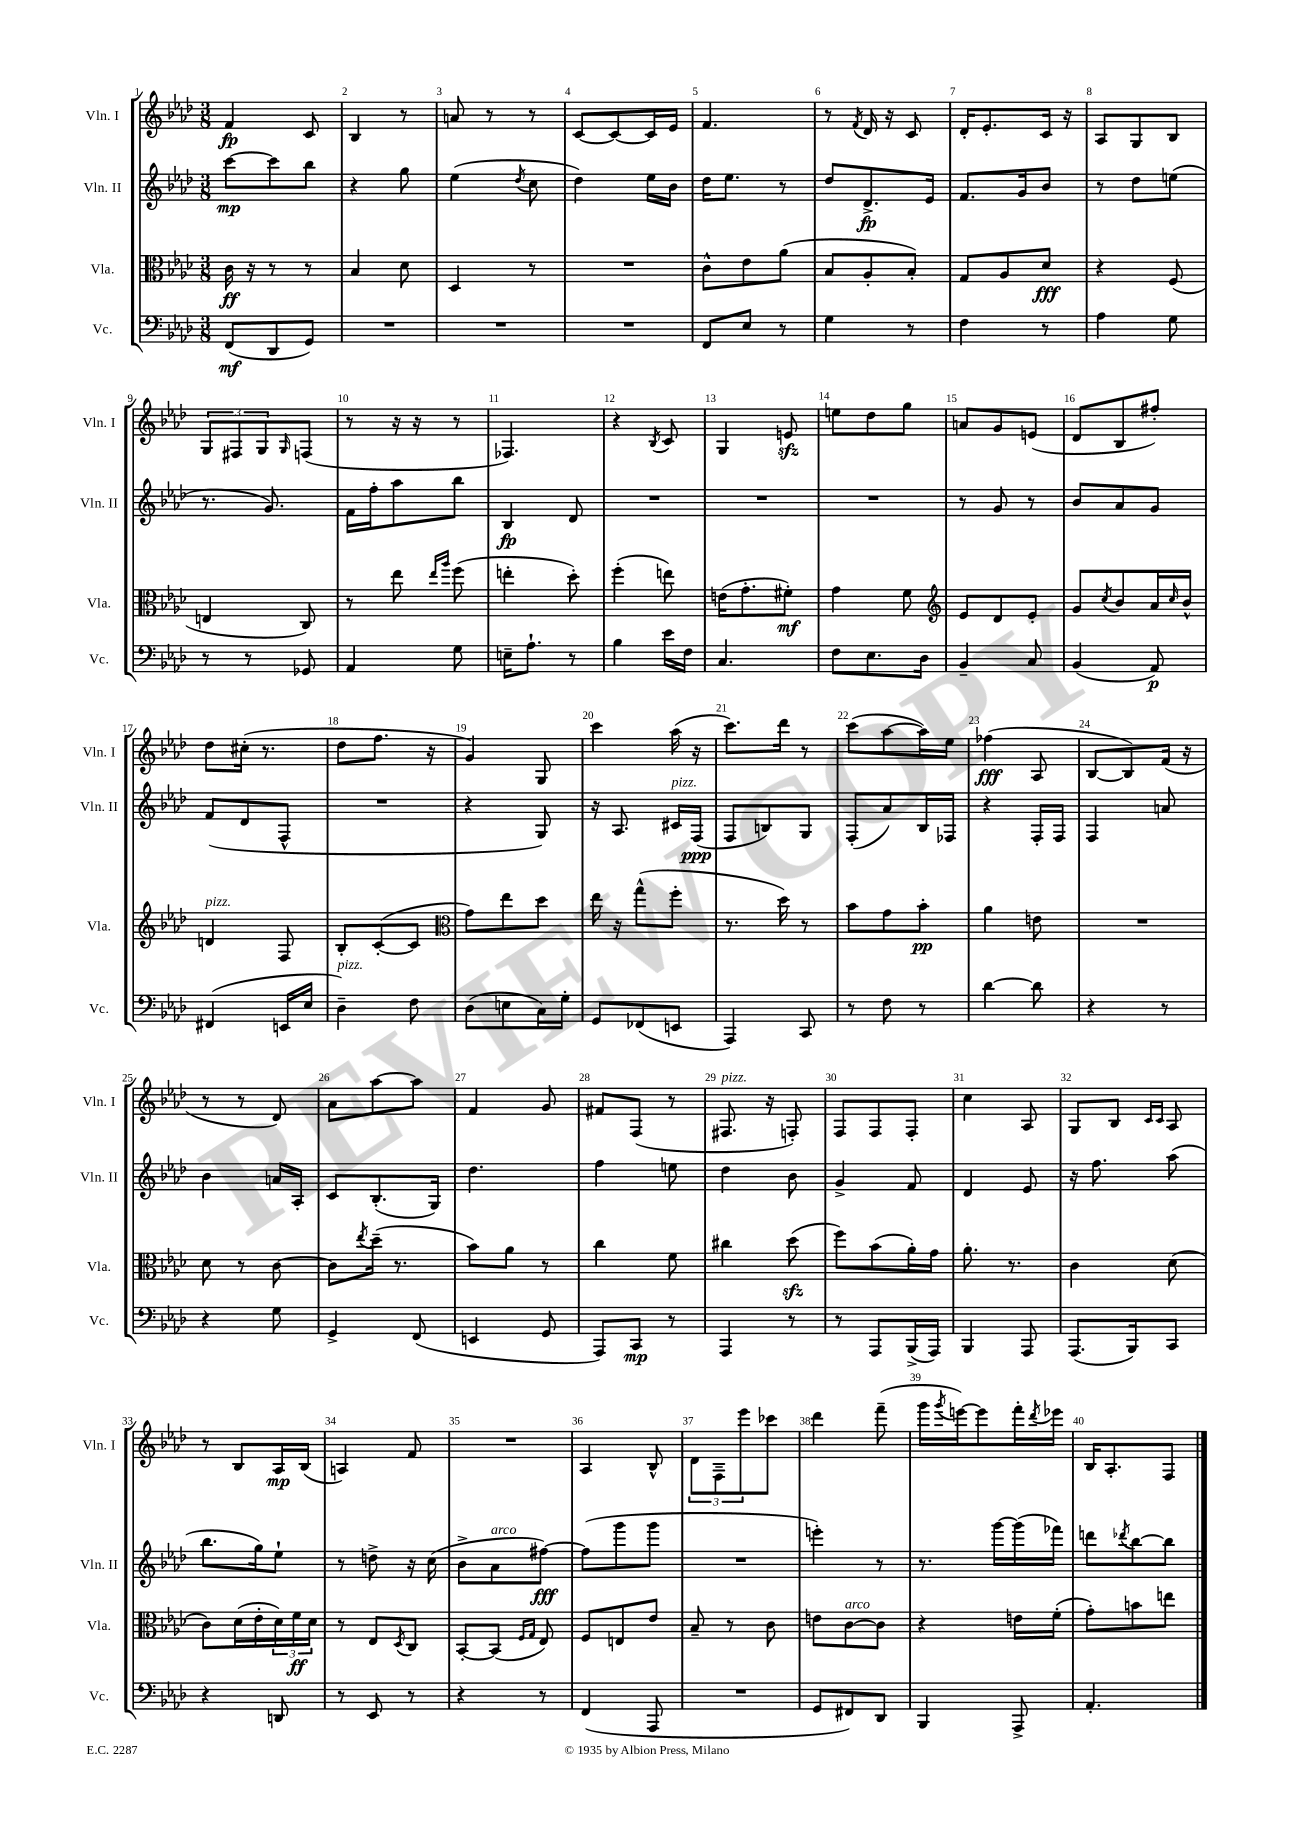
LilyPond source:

<<
\new StaffGroup <<
\new Staff = "s0" \with { instrumentName = "Vln. I" shortInstrumentName = "Vln. I" } {
    \clef treble \key aes \major \numericTimeSignature \time 3/8
    f'4\fp c'8 |
    bes4 r8 |
    a'8 r8 r8 |
    c'8~ c'8~ c'16 ees'16 |
    f'4. |
    r8 \acciaccatura { f'8 } des'16 r16 c'8 |
    des'16-. ees'8.-. c'16 r16 |
    aes8 g8 bes8 |
    \tuplet 3/2 { g8 fis8 g8 } \grace { g16 } f8( |
    r8 r16 r16 r8 |
    fes4.) |
    r4 \acciaccatura { bes8 } c'8 |
    g4 e'8\sfz |
    e''8 des''8 g''8 |
    a'8 g'8 e'8( |
    des'8 bes8 fis''8-.) |
    des''8 cis''16-.( r8. |
    des''8 f''8. r16 |
    g'4) g8 |
    c'''4 aes''16( r16 |
    c'''8.) des'''16 r8 |
    c'''8( aes''8~ aes''16) ees''16 |
    fes''4\fff( aes8 |
    bes8~ bes8) f'16( r16 |
    r8 r8 des'8) |
    aes'8 aes''8~ aes''8 |
    f'4 g'8 |
    fis'8 f8( r8 |
    fis8.^\markup { \italic "pizz." } r16 f8-.) |
    f8 f8 f8-. |
    c''4 aes8 |
    g8 bes8 \grace { c'16 c'16 } aes8 |
    r8 bes8 aes16\mp bes16( |
    a4) f'8 |
    R4. |
    aes4 bes8-^ |
    \tuplet 3/2 { des'8 f8-- ees'''8 } ces'''8 |
    des'''4 f'''8--( |
    g'''16 \acciaccatura { g'''8 } e'''16~) e'''8 f'''16-. \acciaccatura { des'''8 } ees'''16 |
    bes16 aes8.-. f8 \bar "|." |
}
\new Staff = "s1" \with { instrumentName = "Vln. II" shortInstrumentName = "Vln. II" } {
    \clef treble \key aes \major \numericTimeSignature \time 3/8
    c'''8~\mp c'''8 bes''8 |
    r4 g''8 |
    ees''4( \acciaccatura { des''8 } c''8 |
    des''4) ees''16 bes'16 |
    des''16 ees''8. r8 |
    des''8 des'8.->\fp ees'16 |
    f'8. g'16 bes'8 |
    r8 des''8 e''8( |
    r8. g'8.) |
    f'16 f''16-. aes''8 bes''8 |
    bes4\fp des'8 |
    R4. |
    R4. |
    R4. |
    r8 g'8 r8 |
    bes'8 aes'8 g'8 |
    f'8( des'8 f8-^ |
    R4. |
    r4 g8) |
    r16 aes8. cis'16^\markup { \italic "pizz." } f16\ppp( |
    f8 b8) g8 |
    f8-.( aes'8) bes16 fes16 |
    r4 f16-. f16 |
    f4 a'8 |
    bes'4 a'16 aes16-. |
    c'8 bes8.-.( g16) |
    des''4. |
    f''4 e''8 |
    des''4 bes'8 |
    g'4-> f'8 |
    des'4 ees'8 |
    r16 f''8. aes''8( |
    bes''8. g''16) ees''8-! |
    r8 d''8-> r16 c''16( |
    bes'8-> aes'8^\markup { \italic "arco" } fis''8~\fff) |
    fis''8( g'''8 g'''8 |
    R4. |
    e'''4-.) r8 |
    r8. g'''16~ g'''16( fes'''16) |
    d'''8 \acciaccatura { des'''8 } bes''8~ bes''8 \bar "|." |
}
\new Staff = "s2" \with { instrumentName = "Vla." shortInstrumentName = "Vla." } {
    \clef alto \key aes \major \numericTimeSignature \time 3/8
    c'16\ff r16 r8 r8 |
    bes4 des'8 |
    des4 r8 |
    R4. |
    c'8-^ ees'8 aes'8( |
    bes8 aes8-. bes8-.) |
    g8 aes8 des'8\fff |
    r4 f8( |
    e4 c8) |
    r8 ees''8 \grace { ees''16 aes''16 } f''8( |
    e''4-. des''8-.) |
    f''4-.( e''8) |
    e'16( g'8.-. fis'8-.\mf) |
    g'4 f'8 |
    \clef treble ees'8 des'8 ees'8-. |
    g'8 \acciaccatura { c''8 } bes'8 aes'16 \grace { c''16 } bes'16-^ |
    d'4^\markup { \italic "pizz." } f8 |
    bes8-. c'8~-.( c'8 |
    \clef alto g'8) ees''8 des''8 |
    ees''16 r16 g''8-^( f''8-. |
    r8. des''16) r8 |
    bes'8 g'8 bes'8-.\pp |
    aes'4 e'8 |
    R4. |
    des'8 r8 c'8~ |
    c'8 \acciaccatura { ees''8 } des''16--( r8. |
    bes'8) aes'8 r8 |
    c''4 f'8 |
    cis''4 des''8\sfz( |
    f''8) bes'8( aes'16-.) g'16 |
    aes'8.-. r8. |
    c'4 des'8( |
    c'8) des'16( ees'16-. \tuplet 3/2 { des'16) f'16\ff des'16 } |
    r8 ees8 \acciaccatura { des8 } c8 |
    bes,8~-. bes,8( \grace { f16 g16 } ees8) |
    f8 e8 ees'8 |
    bes8-- r8 c'8 |
    e'8 c'8~^\markup { \italic "arco" } c'8 |
    r4 e'16 f'16-.( |
    g'8-.) b'8 e''8 \bar "|." |
}
\new Staff = "s3" \with { instrumentName = "Vc." shortInstrumentName = "Vc." } {
    \clef bass \key aes \major \numericTimeSignature \time 3/8
    f,8\mf( des,8 g,8) |
    R4. |
    R4. |
    R4. |
    f,8 ees8 r8 |
    g4 r8 |
    f4 r8 |
    aes4 g8 |
    r8 r8 ges,8 |
    aes,4 g8 |
    e16-- aes8.-! r8 |
    bes4 ees'16 f16 |
    c4. |
    f8 ees8. des16 |
    bes,4-- c8 |
    bes,4( aes,8\p) |
    fis,4( e,16 ees16 |
    des4--^\markup { \italic "pizz." }) f8 |
    des8( e8 c16) g16-. |
    g,8 fes,8( e,8 |
    aes,,4) c,8 |
    r8 f8 r8 |
    des'4~ des'8 |
    r4 r8 |
    r4 g8 |
    g,4-> f,8( |
    e,4 g,8 |
    aes,,8) c,8\mp r8 |
    aes,,4 r8 |
    r8 aes,,8 bes,,16->( aes,,16) |
    bes,,4 aes,,8 |
    aes,,8.( bes,,16) c,8 |
    r4 d,8 |
    r8 ees,8 r8 |
    r4 r8 |
    f,4( aes,,8 |
    R4. |
    g,8 fis,8) des,8 |
    bes,,4 aes,,8-> |
    aes,4.-. \bar "|." |
}
>>
>>
\layout { \context { \Score \override BarNumber.break-visibility = ##(#f #t #t) barNumberVisibility = #all-bar-numbers-visible } }
